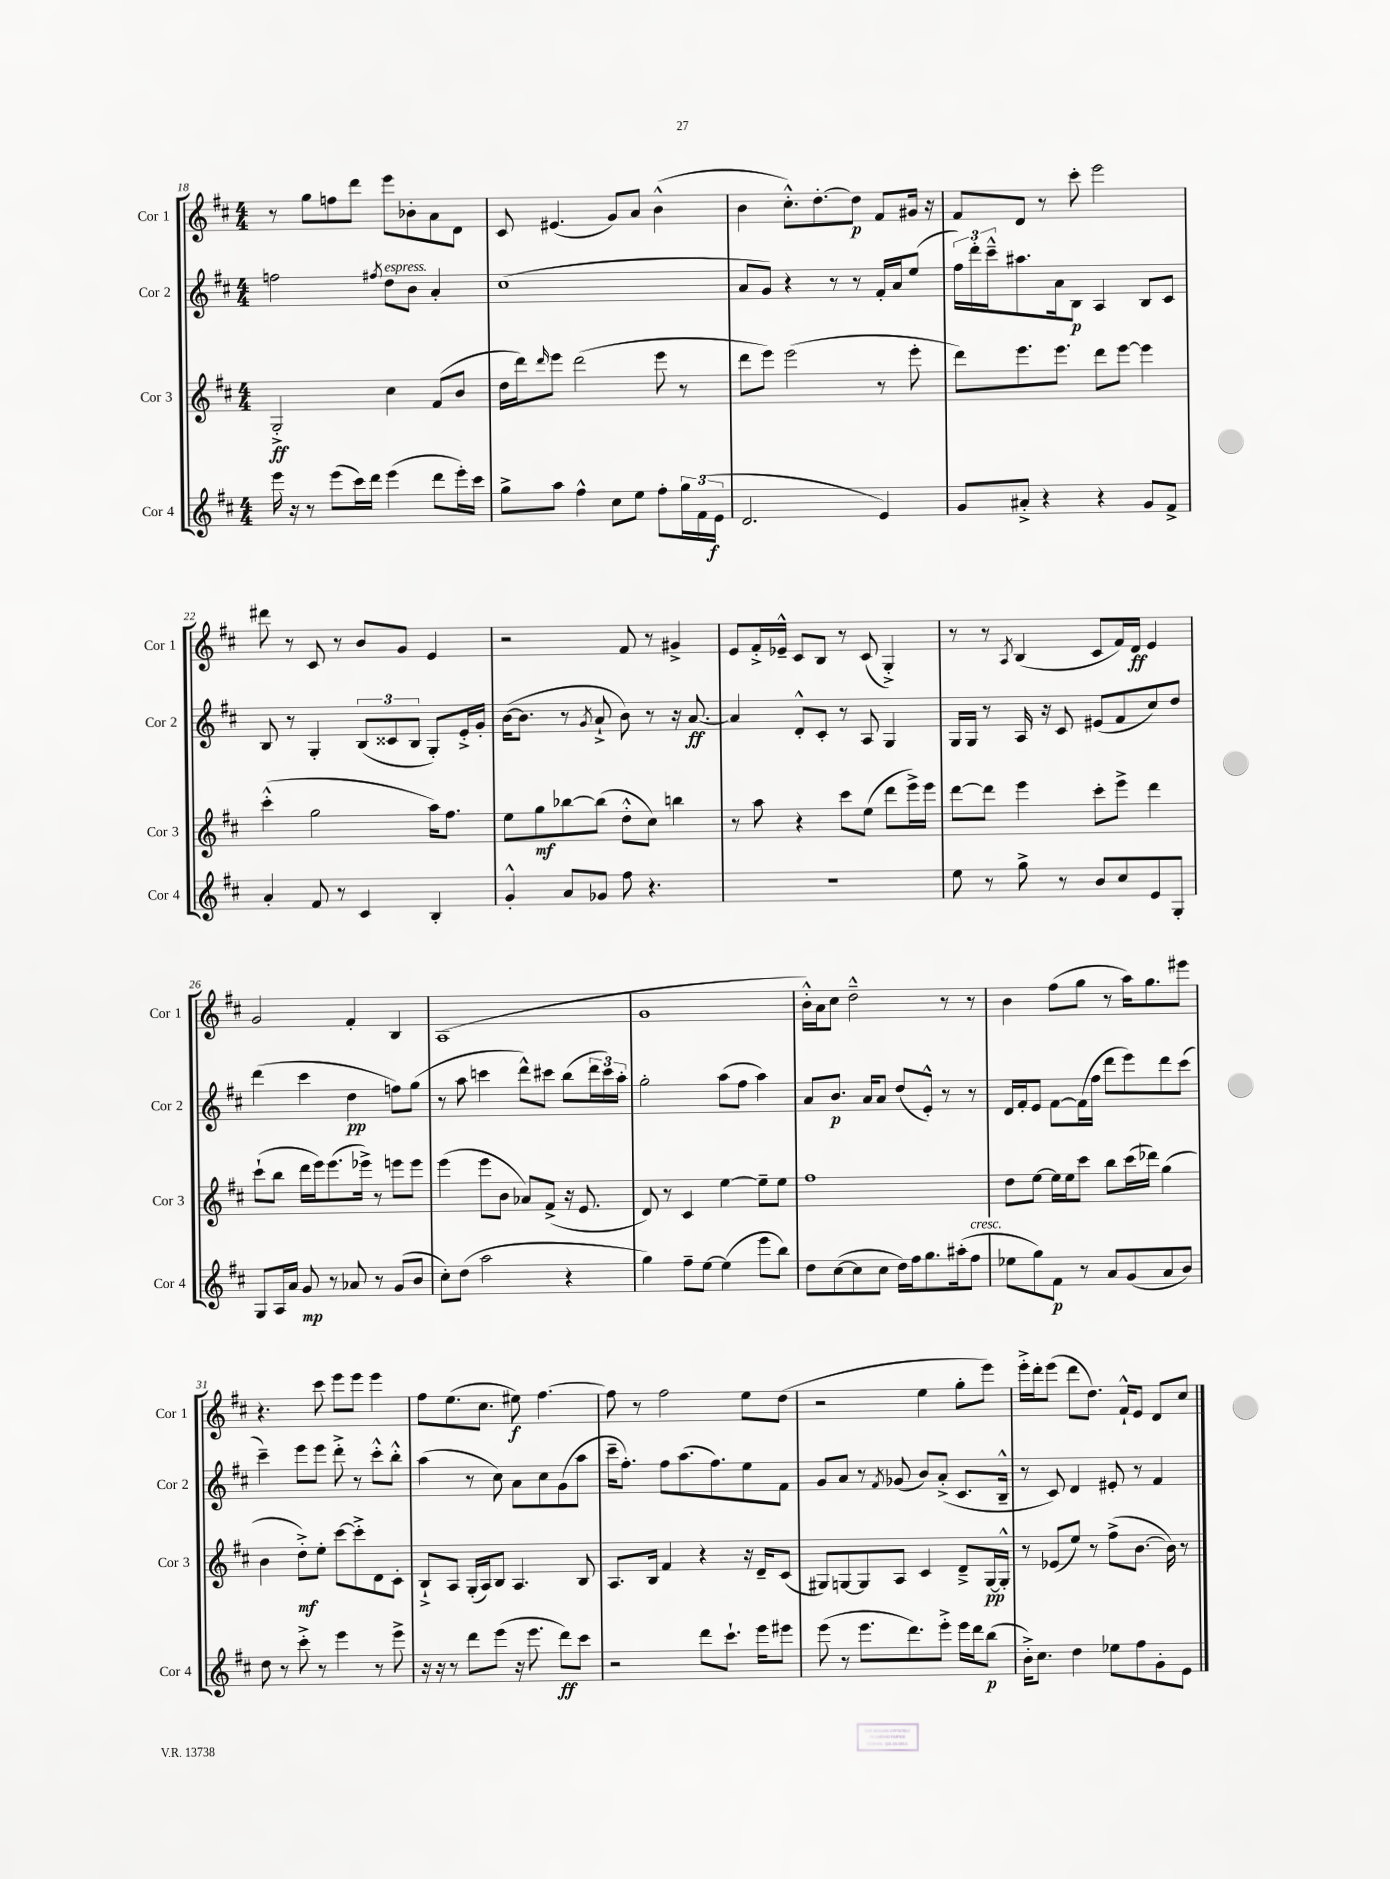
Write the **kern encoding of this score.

**kern	**dynam	**kern	**dynam	**kern	**dynam	**kern	**dynam
*part4	*part4	*part3	*part3	*part2	*part2	*part1	*part1
*staff4	*staff4	*staff3	*staff3	*staff2	*staff2	*staff1	*staff1
*I"Cor 4	*	*I"Cor 3	*	*I"Cor 2	*	*I"Cor 1	*
*I'Cor 4	*	*I'Cor 3	*	*I'Cor 2	*	*I'Cor 1	*
*clefG2	*	*clefG2	*	*clefG2	*	*clefG2	*
*k[f#c#]	*	*k[f#c#]	*	*k[f#c#]	*	*k[f#c#]	*
*M4/4	*	*M4/4	*	*M4/4	*	*M4/4	*
=18	=18	=18	=18	=18	=18	=18	=18
16eee\	.	2G'^/	ff	2ffn\	.	8r	.
16r	.	.	.	.	.	.	.
8r	.	.	.	.	.	8gg\L	.
(8eee\L	.	.	.	.	.	8ffn\	.
16ccc#\L)	.	.	.	.	.	8ddd\J	.
16ddd\JJ	.	.	.	.	.	.	.
.	.	.	.	8qff#X/	.	.	.
!	!	!	!	!LO:TX:a:i:t=espress.	!	!	!
(4eee\	.	4cc#\	.	8dd\L	.	8eee\L	.
.	.	.	.	8b\J	.	8b-X'\	.
8ddd\L	.	(8f#/L	.	4a'/	.	8a\	.
16eee'\L)	.	8b/J	.	.	.	8d\J	.
16ccc#\JJ	.	.	.	.	.	.	.
=19	=19	=19	=19	=19	=19	=19	=19
8gg^\L	.	16dd\LL	.	(1cc#	.	8c#/	.
.	.	16ddd\J)	.	.	.	.	.
.	.	16qqddd/	.	.	.	.	.
8aa\J	.	8eee\J	.	.	.	(4.e#X/	.
4ff#^^\	.	(2ddd\	.	.	.	.	.
8cc#\L	.	.	.	.	.	8g/L)	.
8ee\J	.	.	.	.	.	8a/J	.
8ff#'\L	.	8eee\	.	.	.	(4b^^\	.
24gg\L	.	8r	.	.	.	.	.
(24f#\	.	.	.	.	.	.	.
24e\JJ	f	.	.	.	.	.	.
=20	=20	=20	=20	=20	=20	=20	=20
2.d/	.	8ddd\L	.	8a/L	.	4b\	.
.	.	8eee\J)	.	8g/J)	.	.	.
.	.	(2eee\	.	4r	.	8.cc#'^^\L)	.
.	.	.	.	.	.	[8.dd'\	.
.	.	.	.	8r	.	.	.
.	.	.	.	8r	.	8dd\J]	p
4e/)	.	8r	.	16f#'/LL	.	8f#/L	.
.	.	.	.	16a/J	.	.	.
.	.	8eee'\	.	(8ee/J	.	16g#X/Jk	.
.	.	.	.	.	.	16r	.
=21	=21	=21	=21	=21	=21	=21	=21
8g/L	.	8ddd\L)	.	24ff#\LL)	.	8f#/L	.
.	.	.	.	24ddd'\	.	.	.
.	.	.	.	24ccc#~^^\J	.	.	.
8a#X'^/J	.	8.eee\	.	8.aa#X\	.	8d/J	.
4r	.	.	.	.	.	8r	.
.	.	8.eee\J	.	16a\k	.	.	.
.	.	.	.	8B\J	p	8ccc#'\	.
4r	.	8ddd\L	.	4A/	.	2eee\	.
.	.	[8eee\J	.	.	.	.	.
8g/L	.	4eee\]	.	8B/L	.	.	.
8f#^/J	.	.	.	8c#/J	.	.	.
!!LO:LB:g=z
=22	=22	=22	=22	=22	=22	=22	=22
4a'/	.	(4ccc#'^^\	.	8B/	.	8ddd#X\	.
.	.	.	.	8r	.	8r	.
8f#/	.	2gg\	.	4G'/	.	8c#/	.
8r	.	.	.	.	.	8r	.
4c#/	.	.	.	(12B/L	.	8b/L	.
.	.	.	.	12c##X/	.	.	.
.	.	.	.	.	.	8g/J	.
.	.	.	.	12B/J	.	.	.
4B'/	.	16aa\KL)	.	8G'/L)	.	4e/	.
.	.	8.ff#\J	.	.	.	.	.
.	.	.	.	16e'^/L	.	.	.
.	.	.	.	16g'/JJ	.	.	.
=23	=23	=23	=23	=23	=23	=23	=23
4g'^^/	.	8ee\L	.	([16b\KL	.	2r	.
.	.	.	.	8.b\J]	.	.	.
.	.	8gg\	mf	.	.	.	.
8a/L	.	[8bb-X\	.	8r	.	.	.
.	.	.	.	8qg/	.	.	.
8g-X/J	.	(8bb-\J]	.	8a`^/	.	.	.
8ff#\	.	8dd'^^\L	.	8b\)	.	8f#/	.
4.r	.	8cc#\J)	.	8r	.	8r	.
.	.	4bbn\	.	16r	.	4g#X^/	.
.	.	.	.	[8.a/	ff	.	.
=24	=24	=24	=24	=24	=24	=24	=24
1r	.	8r	.	4a/]	.	8e/L	.
.	.	8aa\	.	.	.	16f#'^/L	.
.	.	.	.	.	.	16e-X~^^/JJ	.
.	.	4r	.	8d'^^/L	.	8c#/L	.
.	.	.	.	8c#'/J	.	8B/J	.
.	.	8ccc#\L	.	8r	.	8r	.
.	.	(8ee\J	.	8A/	.	(8c#/	.
.	.	8ddd\L	.	4G/	.	4G'^/)	.
.	.	16eee^\L)	.	.	.	.	.
.	.	16eee\JJ	.	.	.	.	.
=25	=25	=25	=25	=25	=25	=25	=25
8ee\	.	[8ddd\L	.	16G/LL	.	8r	.
.	.	.	.	16G/JJ	.	.	.
8r	.	8ddd\J]	.	8r	.	8r	.
.	.	.	.	.	.	8qA/	.
8gg^\	.	4eee\	.	16A/	.	(4B/	.
.	.	.	.	16r	.	.	.
8r	.	.	.	8c#/	.	.	.
8b/L	.	8ccc#'\L	.	(8e#X/L	.	8c#/L	.
8cc#/	.	8eee^\J	.	8f#/	.	16f#/L)	.
.	.	.	.	.	.	16d/JJ	ff
8e/	.	4ddd\	.	8cc#/)	.	4e/	.
8G'/J	.	.	.	8dd/J	.	.	.
!!LO:LB:g=z
=26	=26	=26	=26	=26	=26	=26	=26
8G/L	.	(8ccc#`\L	.	(4ddd\	.	2g/	.
16A/L	.	8bb\J	.	.	.	.	.
16a/JJ	.	.	.	.	.	.	.
8g/	mp	16ddd\LL	.	4ccc#\	.	.	.
.	.	16eee\J)	.	.	.	.	.
8r	.	(8.eee\	.	.	.	.	.
8a-X/	.	.	.	4dd\	pp	4f#'/	.
.	.	16eee-X^\Jk)	.	.	.	.	.
8r	.	8r	.	.	.	.	.
(8g/L	.	8eeen\L	.	8ffn\L)	.	4B/	.
8b/J	.	8eee\J	.	(8gg\J	.	.	.
=27	=27	=27	=27	=27	=27	=27	=27
8cc#'\L)	.	(4eee\	.	8r	.	(1A	.
(8dd\J	.	.	.	8aa\	.	.	.
2aa\	.	8eee\L	.	4cccn\	.	.	.
.	.	8b\J	.	.	.	.	.
.	.	8a-X/L)	.	8ddd^^\L)	.	.	.
.	.	(8f#^/J	.	8ccc#X\J	.	.	.
4r	.	16r	.	(8bb\L	.	.	.
.	.	8.e/	.	.	.	.	.
.	.	.	.	24ddd\L	.	.	.
.	.	.	.	24ccc#\)	.	.	.
.	.	.	.	24aa'\JJ	.	.	.
=28	=28	=28	=28	=28	=28	=28	=28
4gg\)	.	8d/)	.	2gg'\	.	1g	.
.	.	8r	.	.	.	.	.
8ff#~\L	.	4c#/	.	.	.	.	.
[8ee\J	.	.	.	.	.	.	.
(4ee\]	.	[4ee\	.	(8aa\L	.	.	.
.	.	.	.	8ff#\J	.	.	.
8eee\L	.	8ee~\L]	.	4aa\)	.	.	.
8bb\J)	.	8ee\J	.	.	.	.	.
=29	=29	=29	=29	=29	=29	=29	=29
8dd\L	.	1ff#	.	8a/L	.	16b'^^\LL)	.
.	.	.	.	.	.	16a\J	.
([8cc#\	.	.	.	8.b/J	p	8cc#\J	.
8cc#\]	.	.	.	.	.	2dd~^^\	.
.	.	.	.	16a/KL	.	.	.
8cc#\J	.	.	.	8a/J	.	.	.
16dd\LL)	.	.	.	(8dd/L	.	.	.
16ff#\J	.	.	.	.	.	.	.
8.gg\	.	.	.	8e'^^/J)	.	.	.
.	.	.	.	8r	.	8r	.
(16aa#X'\k	.	.	.	.	.	.	.
!LO:TX:a:i:t=cresc.	!	!	!	!	!	!	!
8ff#\J	.	.	.	8r	.	8r	.
=30	=30	=30	=30	=30	=30	=30	=30
8ee-X\L	.	8dd\L	.	16d/LL	.	4b\	.
.	.	.	.	16f#'/J	.	.	.
8gg\)	.	[8ee\J	.	8e/J	.	.	.
8f#\J	p	16ee\LL]	.	[8f#\L	.	(8ff#\L	.
.	.	16ee\J	.	.	.	.	.
8r	.	8ccc#\J	.	(16f#\L]	.	8gg\J	.
.	.	.	.	16ff#\JJ	.	.	.
8a/L	.	8bb\L	.	8ddd\L	.	8r	.
(8g/	.	(16ccc#\L	.	8eee\)	.	16aa\KL)	.
.	.	16ddd-X\JJ)	.	.	.	8.gg\	.
8a/	.	(4gg\	.	8ddd\	.	.	.
8b/J)	.	.	.	(8ccc#\J	.	8eee#X\J	.
!!LO:LB:g=z
=31	=31	=31	=31	=31	=31	=31	=31
8dd\	.	4b\	.	4ccc#~\)	.	4.r	.
8r	.	.	.	.	.	.	.
8ccc#'^\	.	8dd'^\L)	mf	8eee\L	.	.	.
8r	.	8ee'\J	.	8eee\J	.	8ccc#\	.
4eee\	.	[8ccc#\L	.	8ddd'^\	.	8eee\L	.
.	.	8ccc#'^\]	.	8r	.	8eee\J	.
8r	.	8d\	.	8ccc#'^^\L	.	4eee\	.
8eee^\	.	8c#'\J	.	8bb'^^\J	.	.	.
=32	=32	=32	=32	=32	=32	=32	=32
16r	.	8B`^/L	.	(4aa\	.	8ff#\L	.
16r	.	.	.	.	.	.	.
8r	.	8A/J	.	.	.	(8.ee\	.
8ddd\L	.	(16G'/LL	.	8r	.	.	.
.	.	16A/J)	.	.	.	8.cc#\J	.
(8eee\J	.	8B/J	.	8cc#\)	.	.	.
16r	.	4.A/	.	8a\L	.	8ee#X\)	f
8.eee\	.	.	.	.	.	.	.
.	.	.	.	8cc#\	.	[4.ff#\	.
8ddd\L)	ff	.	.	(8g\	.	.	.
8ccc#\J	.	8B/	.	8aa\J	.	.	.
=33	=33	=33	=33	=33	=33	=33	=33
2r	.	8.A/L	.	16ccc#~\KL	.	8ff#\]	.
.	.	.	.	8.ff#'\J)	.	.	.
.	.	.	.	.	.	8r	.
.	.	16B/Jk	.	.	.	.	.
.	.	4f#/	.	8ff#\L	.	2ff#\	.
.	.	.	.	(8.aa\	.	.	.
8ddd\L	.	4r	.	.	.	.	.
.	.	.	.	8.ff#\)	.	.	.
8.ccc#`\J	.	.	.	.	.	.	.
.	.	16r	.	8ee\	.	8ee\L	.
16eee\KL	.	16d~/KL	.	.	.	.	.
8eee#X\J	.	(8c#/J	.	8f#\J	.	(8dd\J	.
=34	=34	=34	=34	=34	=34	=34	=34
(8eee\	.	8G#X/L)	.	8g/L	.	2r	.
8r	.	[8Gn/	.	8a/J	.	.	.
8.eee\L	.	8G/]	.	8r	.	.	.
.	.	.	.	8qf#/	.	.	.
.	.	8A/J	.	(8g-X/	.	.	.
8.ddd\)	.	.	.	.	.	.	.
.	.	4c#/	.	8b/L)	.	4ee\	.
8eee'^\J	.	.	.	(8a'^/J	.	.	.
16eee\LL	.	8d~^/L	.	8.c#/L	.	8gg'\L	.
16ddd\J	.	.	.	.	.	.	.
(8bb\J	p	[16G/L	pp	.	.	8eee\J)	.
.	.	16G'^^/JJ]	.	16B~^^/Jk	.	.	.
=35	=35	=35	=35	=35	=35	=35	=35
16b'^\KL)	.	8r	.	8r	.	16eee'^\LL	.
8.cc#\J	.	.	.	.	.	16ddd'\J	.
.	.	(8e-X/L	.	8c#/)	.	(8eee\J	.
4dd\	.	8ee/J)	.	4d/	.	8ddd\L	.
.	.	8r	.	.	.	8.dd\J)	.
8ee-X\L	.	(8ff#^\L	.	8e#X'/	.	.	.
.	.	.	.	.	.	16f#`^^/KL	.
8ff#\	.	[8.b\J	.	8r	.	8e/J	.
8g'\	.	.	.	4f#/	.	8d/L	.
.	.	16b\])	.	.	.	.	.
8e\J	.	8r	.	.	.	8cc#/J	.
==	==	==	==	==	==	==	==
*-	*-	*-	*-	*-	*-	*-	*-
